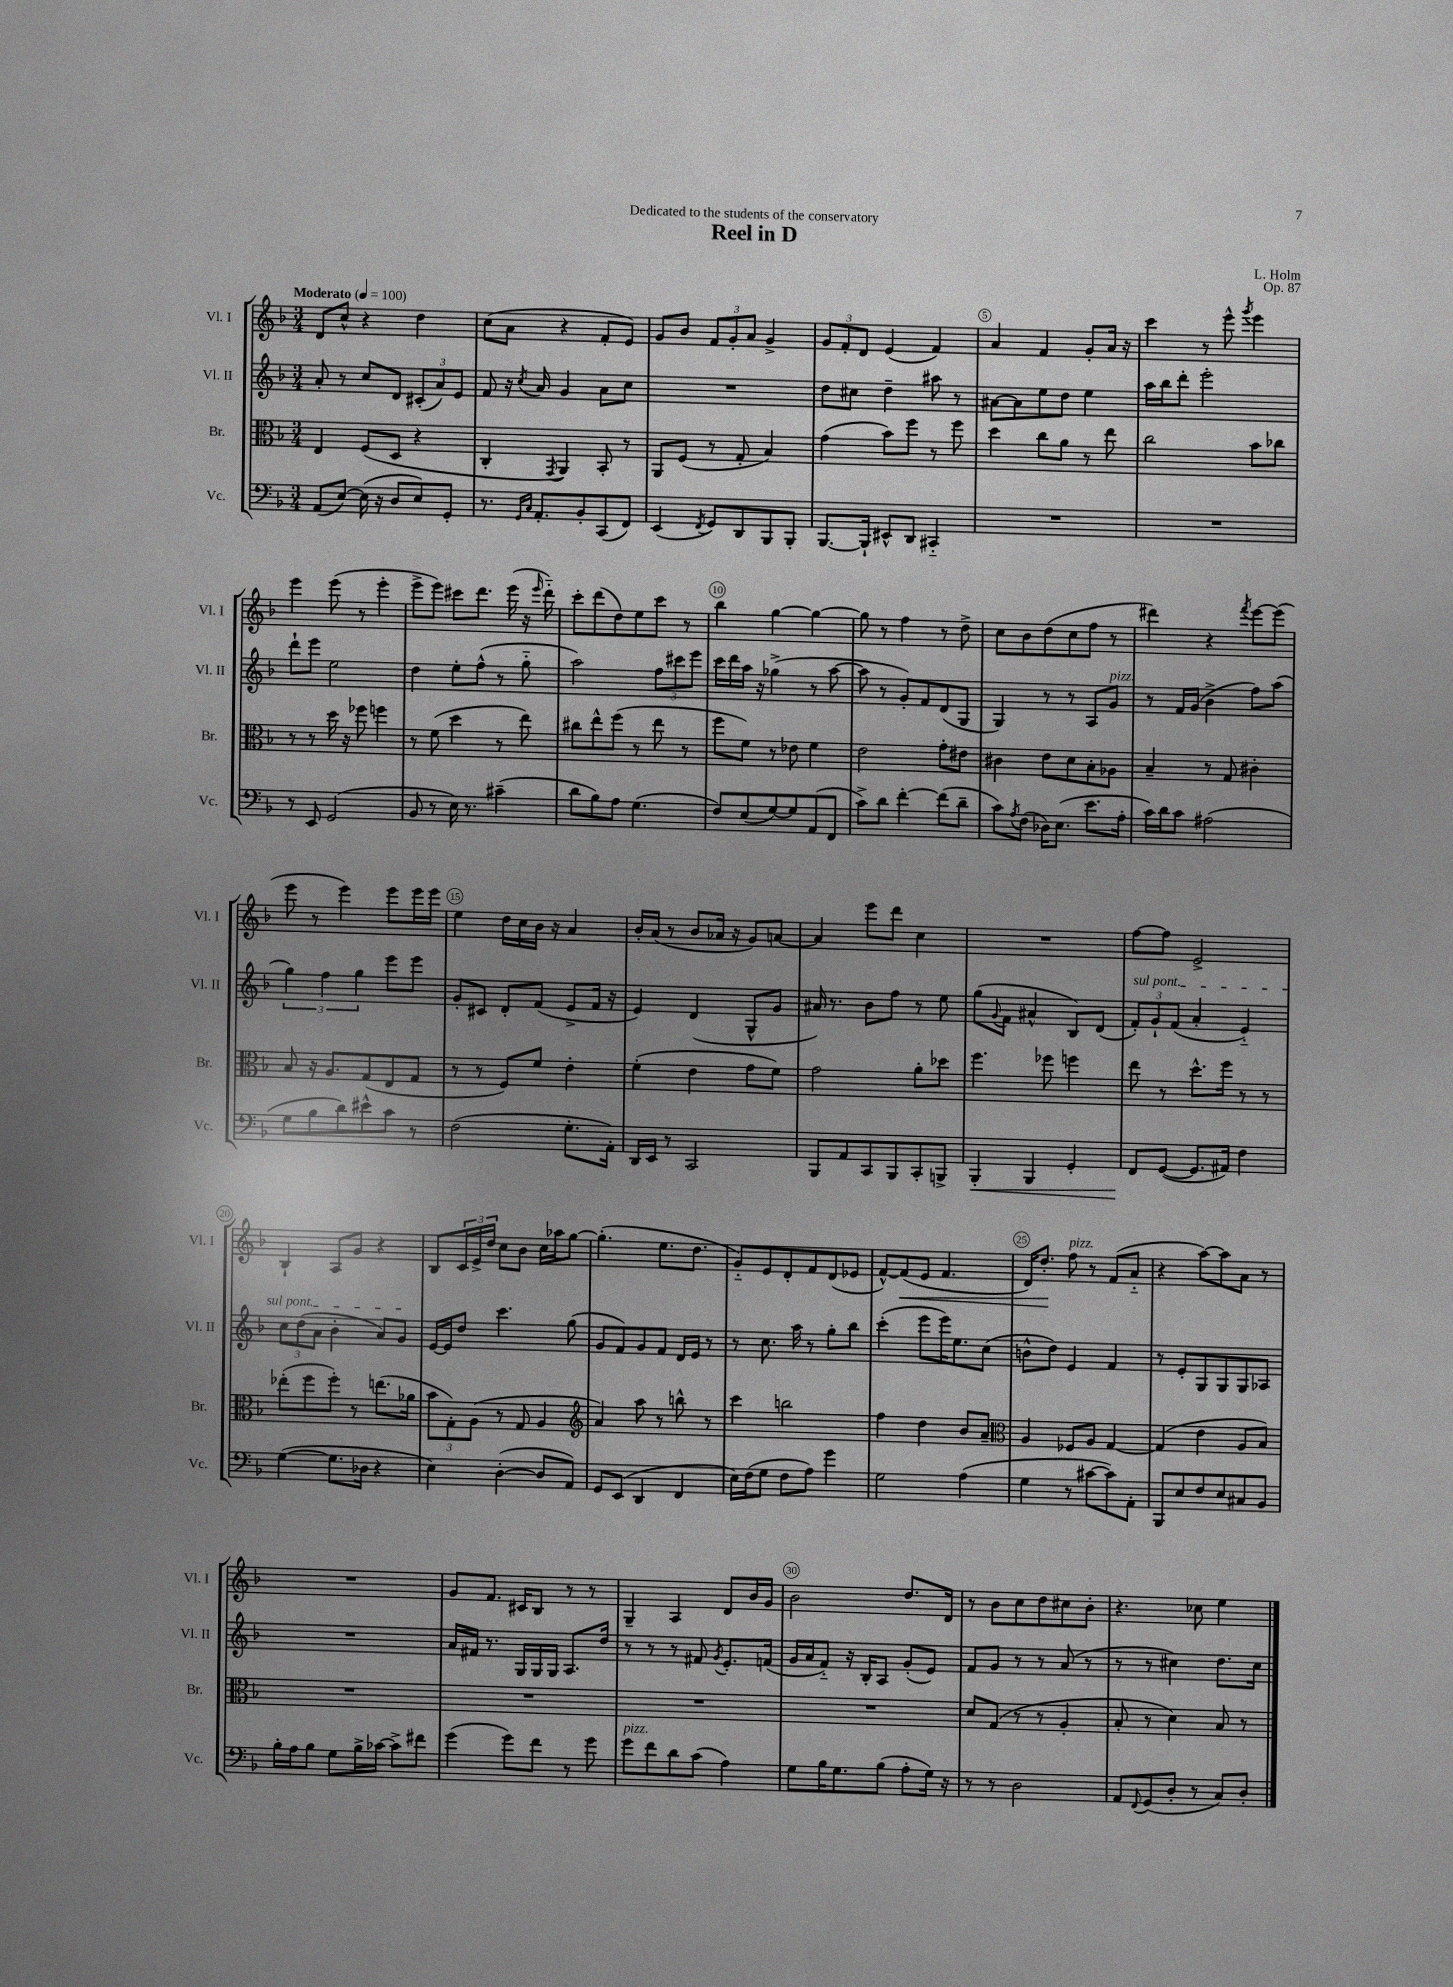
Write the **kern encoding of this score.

**kern	**kern	**kern	**kern
*staff4	*staff3	*staff2	*staff1
*clefF4	*clefC3	*clefG2	*clefG2
*k[b-]	*k[b-]	*k[b-]	*k[b-]
*M3/4	*M3/4	*M3/4	*M3/4
*MM100	*MM100	*MM100	*MM100
(8AA	4E	8a'	8d
[8E)	.	8r	8cc^^
(16E]	(8F	8cc	4r
16r	.	.	.
8D	8D	8d	.
8E)	4r	(12c#'	4dd
.	.	12a)	.
8GG'	.	.	.
.	.	12e	.
=	=	=	=
8.r	4C'	8f	(8cc
.	.	16r	8a
16qqGG	.	.	.
16qqC	.	8qcc	.
8.AA'	.	16a	.
.	8qGG	.	.
.	4AA)	4g	4r
8BB-'	.	.	.
(8CC	8BB-'	8a	8f'
8FF)	8r	8cc	8e)
=	=	=	=
(4EE	8AA	2.r	8g
.	(8F	.	8b-
8qFF	.	.	.
8GG)	8r	.	12f
.	.	.	12g'
8DD	8G'	.	.
.	.	.	12a
8BBB-	4B-)	.	4g^
8BBB-'	.	.	.
=	=	=	=
[8.BBB-	(4g	8dd	12g
.	.	.	12f'
.	.	8cc#	.
.	.	.	12d
16BBB-`]	.	.	.
8EE#^^	8b-)	4dd~	(4e
8DD	8ff	.	.
4CC#'~	8r	8aa#	4f)
.	8ff	8r	.
=	=	=	=
2.r	4dd	[8a#	4a
.	.	8a#]	.
.	8cc	8ee	4f
.	8a	8dd	.
.	8r	4ee	8g'
.	8ee	.	16a
.	.	.	16r
=	=	=	=
2.r	2cc	16aa	4ccc
.	.	16bb-	.
.	.	8ddd'	.
.	.	2eee'	8r
.	.	.	8eee^^
.	.	.	8qggg
.	8b-	.	4eee
.	8cc-	.	.
=	=	=	=
8r	8r	8ddd`	4eee
8EE	8r	8eee	.
(2GG	16dd	2ee	(8eee
.	16r	.	.
.	8ff-	.	8r
.	4ff	.	4eee'
=	=	=	=
8BB-	8r	4dd	8eee^
8r	(8f	.	8eee)
16E)	4dd	8ee'	8ccc#
8.r	.	.	.
.	.	(8ff^^	8.ddd
(4c#~	8r	8r	.
.	.	.	(16eee
.	8ee)	8gg'~	16r
.	.	.	16qqeee
.	.	.	16ddd'~)
=	=	=	=
8d	8cc#	2aa)	8ccc'
8B-)	8ee^^	.	(8ddd
8A	(8ff	.	8dd)
(4.G	8r	.	8ee
.	8ee	12ff	8ccc
.	.	12ccc#	.
.	8r	.	8r
.	.	12eee	.
=	=	=	=
8F)	8ff	16ccc	4bb-
.	.	16ddd	.
(8E	8f)	16aa	.
.	.	16r	.
[8G)	8r	(4gg-^	[4gg
8G]	8e-	.	.
(8AA	4f	8r	4gg_
8FF	.	[8aa	.
=	=	=	=
8c^)	2e	8aa]	8gg]
8d	.	8r	8r
[4f'	.	8g')	4ff
.	.	8f	.
(8f]	8g'	(8d	8r
8d~	8e#	8G	8dd^
=	=	=	=
8c)	4c#	4G)	8cc
8qA	.	.	.
(8F	.	.	8b-
16D-)	8e	8r	(8dd
(8.E	.	.	.
.	8d	8r	8cc
8.e	8B-'	8A	8ff
.	8A-	8g	8r
16A'	.	.	.
=	=	=	=
16c)	4B-~	8r	4ddd#)
16d	.	.	.
8c	.	16f	.
.	.	(16g	.
(2A#	8r	4b-^	4r
.	8G	.	.
.	.	.	8qfff
.	4c#'	8ff)	[8eee
.	.	(8aa	(8eee]
=	=	=	=
8G	8B-	6gg)	8eee
8B-	16r	.	8r
.	.	6ff	.
.	8.A	.	.
8d)	.	.	4eee)
.	.	6gg	.
8e#^^	(8G	.	.
8c	8E	8eee	8eee
8r	8G	8eee	16eee
.	.	.	16eee
=	=	=	=
(2F	8r	8g'	4ee
.	8r	8c#	.
.	8F)	8d'	16dd
.	.	.	16cc
.	8f	(8f	16b-
.	.	.	16r
8.G'	4e'	8e^	4a
.	.	16f	.
16AA')	.	16r	.
=	=	=	=
16DD	(4f'	4e)	16b-'
16EE	.	.	(16a
8r	.	.	8r
2CC	4e	(4d	8b-
.	.	.	16a-
.	.	.	16r
.	8g	8G^^	8g)
.	8f)	8g	[8a
=	=	=	=
8BBB-	2g	16a#)	4a]
.	.	8.r	.
8AA	.	.	.
8CC	.	8b-	8eee
8BBB-	.	8ff	8ddd
8CC'	8a'	8r	4cc
8BBB^	8dd-	8ee	.
=	=	=	=
4BBB-'	4.ff	(8gg	2.r
.	.	8qqg	.
.	.	8f	.
4BBB-	.	4a#^^	.
.	8ff-	.	.
4GG'	4ff	8B-)	.
.	.	(8d	.
=	=	=	=
8FF	8ee	12f')	[8ff
.	.	12g`	.
([8GG	8r	.	8ff]
.	.	(12f	.
8.GG]	8.dd^^	4a'	2e^
16AA#)	16ff	.	.
4F	8r	4e'~)	.
.	8r	.	.
=	=	=	=
([4G	(8ee-'	12cc	4B-`
.	.	(12dd	.
.	8ff	.	.
.	.	12a	.
8.G]	8ff')	4b-'	8A
.	8r	.	8g
16D-	.	.	.
4r	(8.ee	8a)	4r
.	.	8g	.
.	16a-	.	.
=	=	=	=
4E)	12b-	[16e	8B-
.	.	16e]	.
.	12G')	.	.
.	.	8dd	24c
.	(12A	.	24e^
.	.	.	24dd
([4D'	8r	4.ccc	8cc
.	8G	.	8b-
8D]	4A	.	16cc
.	.	.	16aa-
8AA)	.	(8gg	[8gg
=	=	=	=
*	*clefG2	*	*
8GG	4a)	8g	(4.gg']
(8EE	.	8f)	.
4DD	8aa	8g	.
.	8r	8f	8.ee
4FF	8bb^^	16d	.
.	.	16e	8.dd
.	8r	8r	.
=	=	=	=
16E)	4ccc	8r	8g'~)
(16F	.	.	.
8G	.	8.cc	8e
8F	2bb	.	8d'
.	.	16aa	.
8A)	.	8r	8f
4g	.	8gg'	(8d
.	.	8bb-	8e-
=	=	=	=
2G	4ff	(4ccc'	[8f^^)
.	.	.	(8f]
.	4dd	8eee	8e
.	.	16eee)	4.f
.	.	8.ee	.
(4A	8b-	.	.
.	8a~	(8cc	.
=	=	=	=
*	*clefC3	*	*
4G	4A	8b^^	16d)
.	.	.	8.dd'
.	.	8dd)	.
8r	8F-	4e	8ff
[8c#	8A	.	8r
8c#])	[4G	4f	(8f
8AA'	.	.	8a'~
=	=	=	=
8BBB-	(4G]	8r	4r
8E	.	8e'	.
8F	4e	8G	[8aa)
8E	.	8G	8aa]
8C#	8A	8G	8a
8BB-	8B-)	8A-	8r
=	=	=	=
16B-'	2.r	2.r	2.r
16A	.	.	.
8B-	.	.	.
8G	.	.	.
16B-^	.	.	.
[16c-	.	.	.
8c-^]	.	.	.
8f#	.	.	.
=	=	=	=
(4g	2.r	16a	8g
.	.	16f#	.
.	.	8.r	8.f
8g)	.	.	.
.	.	16G	16c#
8f	.	16G	8B-
.	.	16G	.
8r	.	8.A	8r
8g	.	.	8r
.	.	16dd	.
=	=	=	=
8g	2.r	8r	4G~
8f	.	8r	.
8d	.	8r	4A
(8c	.	8f#	.
.	.	8qg	.
4A)	.	8.e'	8d
.	.	.	16b-
.	.	(16f	16g
=	=	=	=
8G	2.r	16g	2b-
.	.	16a	.
16B-	.	8f'~)	.
8.G	.	.	.
.	.	16r	.
.	.	16B-'	.
(8B-	.	8A	.
8A'	.	(8g'	8.dd
16G)	.	8e)	.
16r	.	.	16d
=	=	=	=
8r	8d	8f	8r
8r	(8G	8g	8b-
2D	8r	8r	8cc
.	8r	8r	8dd
.	4A'	(8a	8cc#
.	.	8r	8b-'
=	=	=	=
8AA	8B-'	8r	4.r
8qqFF	.	.	.
(8GG	8r	8r	.
8D'	4d)	4cc#)	.
8r	.	.	8cc-
8C)	8B-	8.dd	4ee
8D'	8r	.	.
.	.	16cc#	.
==	==	==	==
*-	*-	*-	*-
